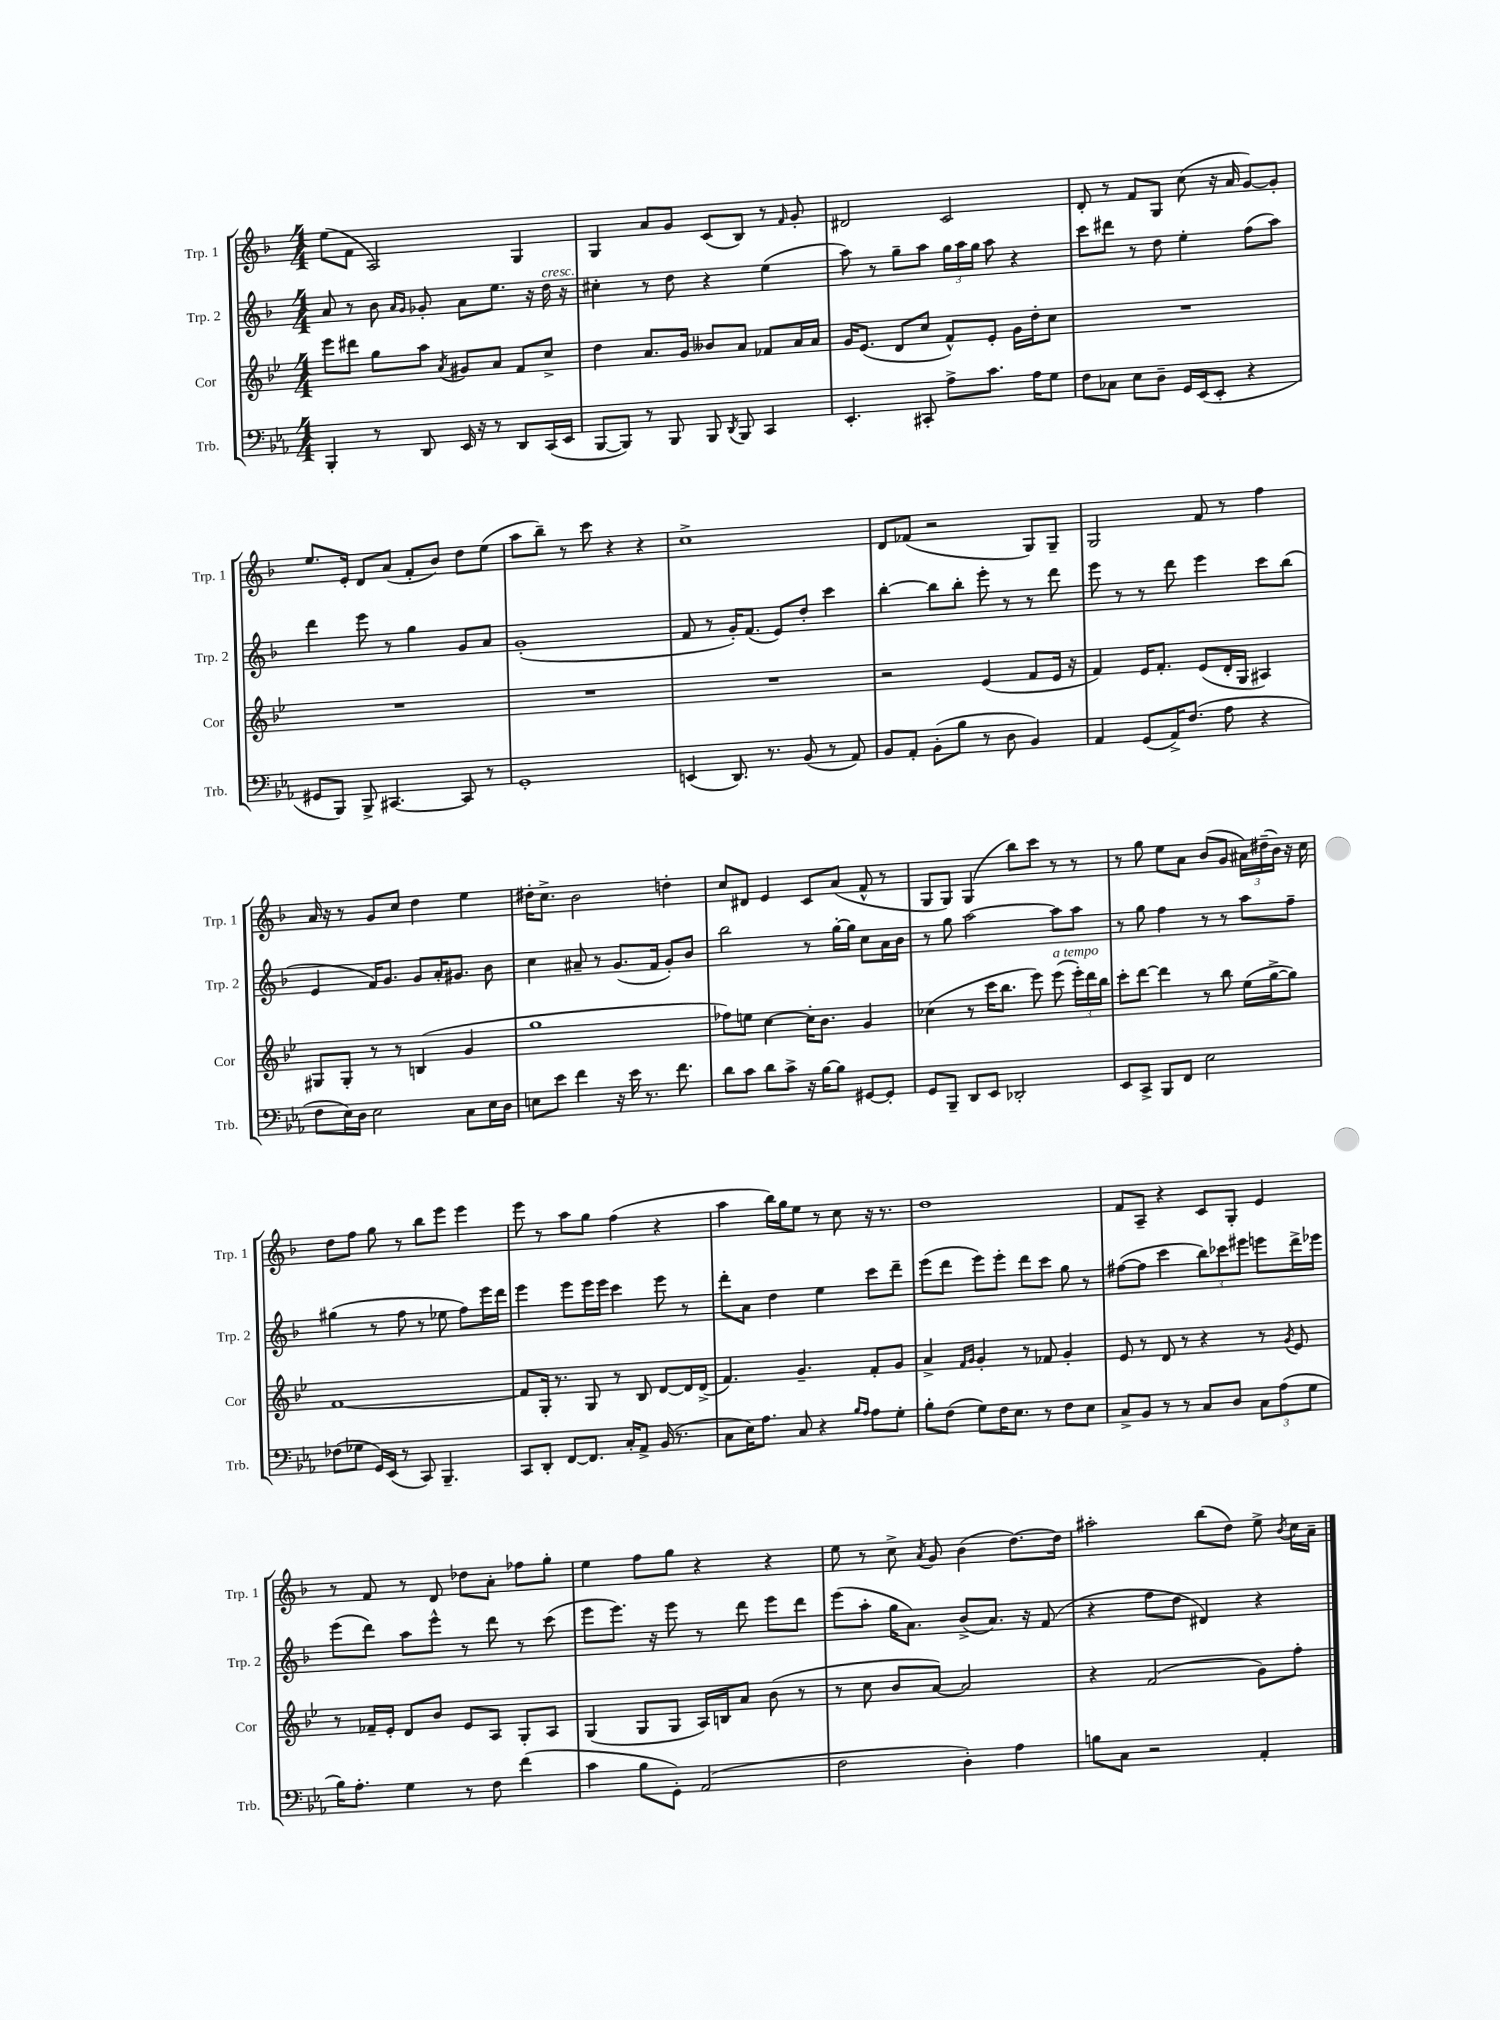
<<
\new StaffGroup <<
\new Staff = "s0" \with { instrumentName = "Trp. 1" shortInstrumentName = "Trp. 1" } {
    \clef treble \key f \major \numericTimeSignature \time 4/4
    \autoBeamOff e''8[( f'8] a2) g4 |
    g4 a'8[ g'8] c'8[( bes8]) r8 \grace { f'16 } g'8-. |
    dis'2 c'2 |
    d'8-. r8 f'8[ g8] c''8( r16 a'16 g'8[~) g'8]-. |
    e''8.[ e'16]-. d'8[ a'8]( f'8[-. bes'8]) d''8[ e''8]( |
    a''8[ bes''8]--) r8 c'''8 r4 r4 |
    c''1-> |
    d'8[ fes'8]( r2 g8[) g8]-- |
    g2 f'8 r8 f''4 |
    a'16 r16 r8 g'8[ c''8] d''4 e''4 |
    dis''16[-. c''8.]-> bes'2 d''4-. |
    c''8[ dis'8] e'4 c'8[ a'8]( f'8-^ r8 |
    g8[ g8]) g4( bes''8[) c'''8] r8 r8 |
    r8 g''8 e''8[ a'8] bes'8[( g'8] \tuplet 3/2 { ais'16[) dis''16--( bes'16]) } r16 c''16 |
    d''8[ f''8] g''8 r8 bes''8[ e'''8] e'''4 |
    e'''8 r8 a''8[ g''8] f''4( r4 |
    a''4 bes''16[) g''16 e''8] r8 c''8 r16 r8. |
    d''1 |
    f'8[ a8]-- r4 c'8[ g8]-. e'4 |
    r8 f'8 r8 d'8 des''8[ a'8]-. fes''8[ g''8]-. |
    e''4 f''8[ g''8] r4 r4 |
    e''8 r8 c''8-> \acciaccatura { a'8 } g'8 bes'4( d''8.[~) d''16] |
    ais''2-. bes''8[( d''8]) e''8-> \acciaccatura { bes'8 } c''16[ a'16]-- \bar "|." |
}
\new Staff = "s1" \with { instrumentName = "Trp. 2" shortInstrumentName = "Trp. 2" } {
    \clef treble \key f \major \numericTimeSignature \time 4/4
    \autoBeamOff a'8 r8 bes'8 \grace { a'16[ g'16] } ges'8-. a'8[ e''8.] r16 d''16^\markup { \italic "cresc." } r16 |
    cis''4-. r8 d''8 r4 e''4( |
    a''8) r8 g''8[-- a''8] \tuplet 3/2 { g''16[ a''16 g''16] } a''8 r4 |
    c'''8[ dis'''8] r8 d''8 e''4-. f''8[( a''8]) |
    d'''4 e'''8 r8 g''4 g'8[ a'8] |
    g'1-.( |
    f'8 r8 g'16[-.) f'8.]( e'8[) d''8]-. c'''4 |
    bes''4~-. bes''8[ bes''8]-. e'''8-. r8 r8 d'''8 |
    e'''8 r8 r8 d'''8 e'''4 c'''8[ bes''8]( |
    e'4 f'16[) g'8.] g'8[ a'16-. gis'8.] bes'8 |
    c''4 ais'8-- r8 g'8.[( f'16] g'8[-.) bes'8] |
    bes''2 r8 g''16[~-. g''16] c''8[ a'16 bes'16] |
    r8 g''8 a''2~ a''8[ a''8] |
    r8 g''8 f''4 r8 r8 a''8[ f''8]-- |
    gis''4( r8 f''8 r8 ees''8 f''8[) e'''16 d'''16] |
    e'''4 e'''8[ e'''16 e'''16] c'''4 e'''8 r8 |
    d'''8[-. a'8] d''4 e''4 c'''8[ d'''8]-- |
    e'''8[( d'''8] e'''8[) e'''8]-. d'''8[ c'''8] g''8 r8 |
    fis''8[~( fis''8] c'''4 \tuplet 3/2 { bes''8[) ces'''8 eis'''8] } e'''8[ d'''16-> ees'''16] |
    e'''8[( d'''8]) a''8[ e'''8]-^ r8 d'''8 r8 c'''8( |
    e'''8[ e'''8.]) r16 e'''8 r8 d'''8 e'''8[ d'''8] |
    e'''8[( a''8]-. g''16[ a'8.]) bes'8[->( a'8.]) r16 f'8( |
    r4 f''8[ d''8] dis'4) r4 \bar "|." |
}
\new Staff = "s2" \with { instrumentName = "Cor" shortInstrumentName = "Cor" } {
    \clef treble \key bes \major \numericTimeSignature \time 4/4
    \autoBeamOff ees'''8[ dis'''8] g''8[ a''8] \acciaccatura { a'8 } gis'8[ a'8] f'8[ c''8]-> |
    d''4 a'8.[ g'16] beses'8[ a'8] fes'8[ a'16 a'16] |
    g'16[ ees'8.]( d'8[ c''8] f'8[-^) ees'8]-. g'16[ d''16-. c''8] |
    R1 |
    R1 |
    R1 |
    R1 |
    r2 ees'4( f'8[ ees'16] r16 |
    f'4) ees'16[ f'8.]-. ees'8[( d'16-. g16] ais4) |
    gis8[ gis8]-. r8 r8 b4( g'4 |
    g''1 |
    fes''8[) e''8] c''4~ c''16[-. bes'8.] g'4 |
    ces''4( r8 c'''16[ bes''8.] ees'''8) ees'''8^\markup { \italic "a tempo" }( \tuplet 3/2 { ees'''16[-.) d'''16 bes''16] } |
    c'''8[-. d'''8]~ d'''4 r8 bes''8 ees''16[( g''16~-> g''8]) |
    f'1~ |
    f'8[ g16]-. r8. g8 r8 bes8 d'8[~ d'16 d'16]->( |
    f'4.) g'4.-- f'8[-. g'8] |
    a'4-> \grace { f'16[ g'16] } g'4-. r8 fes'8 g'4-. |
    ees'8 r8 d'8 r8 r4 r8 \acciaccatura { g'8 } ees'8 |
    r8 fes'16[-- ees'16]-. d'8[ bes'8] ees'8[ a8] g8[-. a8] |
    g4( g8[ g8] a16[) b16 a'8] bes'8( r8 |
    r8 c''8 bes'8[ a'8]~) a'2 |
    r4 f'2( g'8[) f''8]-. \bar "|." |
}
\new Staff = "s3" \with { instrumentName = "Trb." shortInstrumentName = "Trb." } {
    \clef bass \key ees \major \numericTimeSignature \time 4/4
    \autoBeamOff bes,,4-. r8 d,8 ees,16 r16 r8 d,8[ c,16( ees,16] |
    bes,,8[~ bes,,8]) r8 bes,,8 bes,,8 \acciaccatura { d,8 } bes,,8 c,4 |
    ees,4.-. cis,8-. aes8[-> c'8.] aes16[ g8] |
    f8[ ces8] ees8[ d8]-- g,16[ ees,16( ees,8]-. r4 |
    gis,8[ bes,,8]) bes,,8-> cis,4.~ cis,8 r8 |
    g,1-. |
    e,4( d,8.) r8. bes,8( r8 aes,8) |
    bes,8[ aes,8]-. bes,8[-.( bes8] r8 d8 bes,4) |
    aes,4 g,8[( aes,16->) f8.]( aes8 r4 |
    f8[ ees16) d16] ees2 c8[ ees16 d16] |
    e8[ ees'8] f'4 r16 ees'16 r8. f'8. |
    d'8[ c'8] d'8[ c'8]-> r16 bes16[~ bes8] gis,8[~ gis,8]-. |
    g,8[ bes,,8]-- d,8[ ees,8] des,2-. |
    ees,8[ c,8]-> bes,,8[ f,8] ees2 |
    fes8[( ges8] g,16[) ees,16]( r8 c,8) bes,,4.-- |
    c,8[ d,8]-. f,8[~ f,8.] c16[-. aes,8]-> bes,16( r8. |
    c8[ ees16) aes8.] c8 r4 \grace { bes16[ aes16] } aes8[ g8]-. |
    bes8[-. f8]( g8[) f16 ees8.] r8 f8[ ees8] |
    c8[-> bes,8] r8 r8 c8[ d8] \tuplet 3/2 { c8[ aes8( g8] } |
    bes16[) aes8.]-. g4 r8 f8 f'4( |
    c'4 bes8[ g,8]-.) aes,2( |
    f2 d4-.) aes4 |
    b8[ c8] r2 aes,4-. \bar "|." |
}
>>
>>
\layout { \context { \Score \remove "Bar_number_engraver" } }
